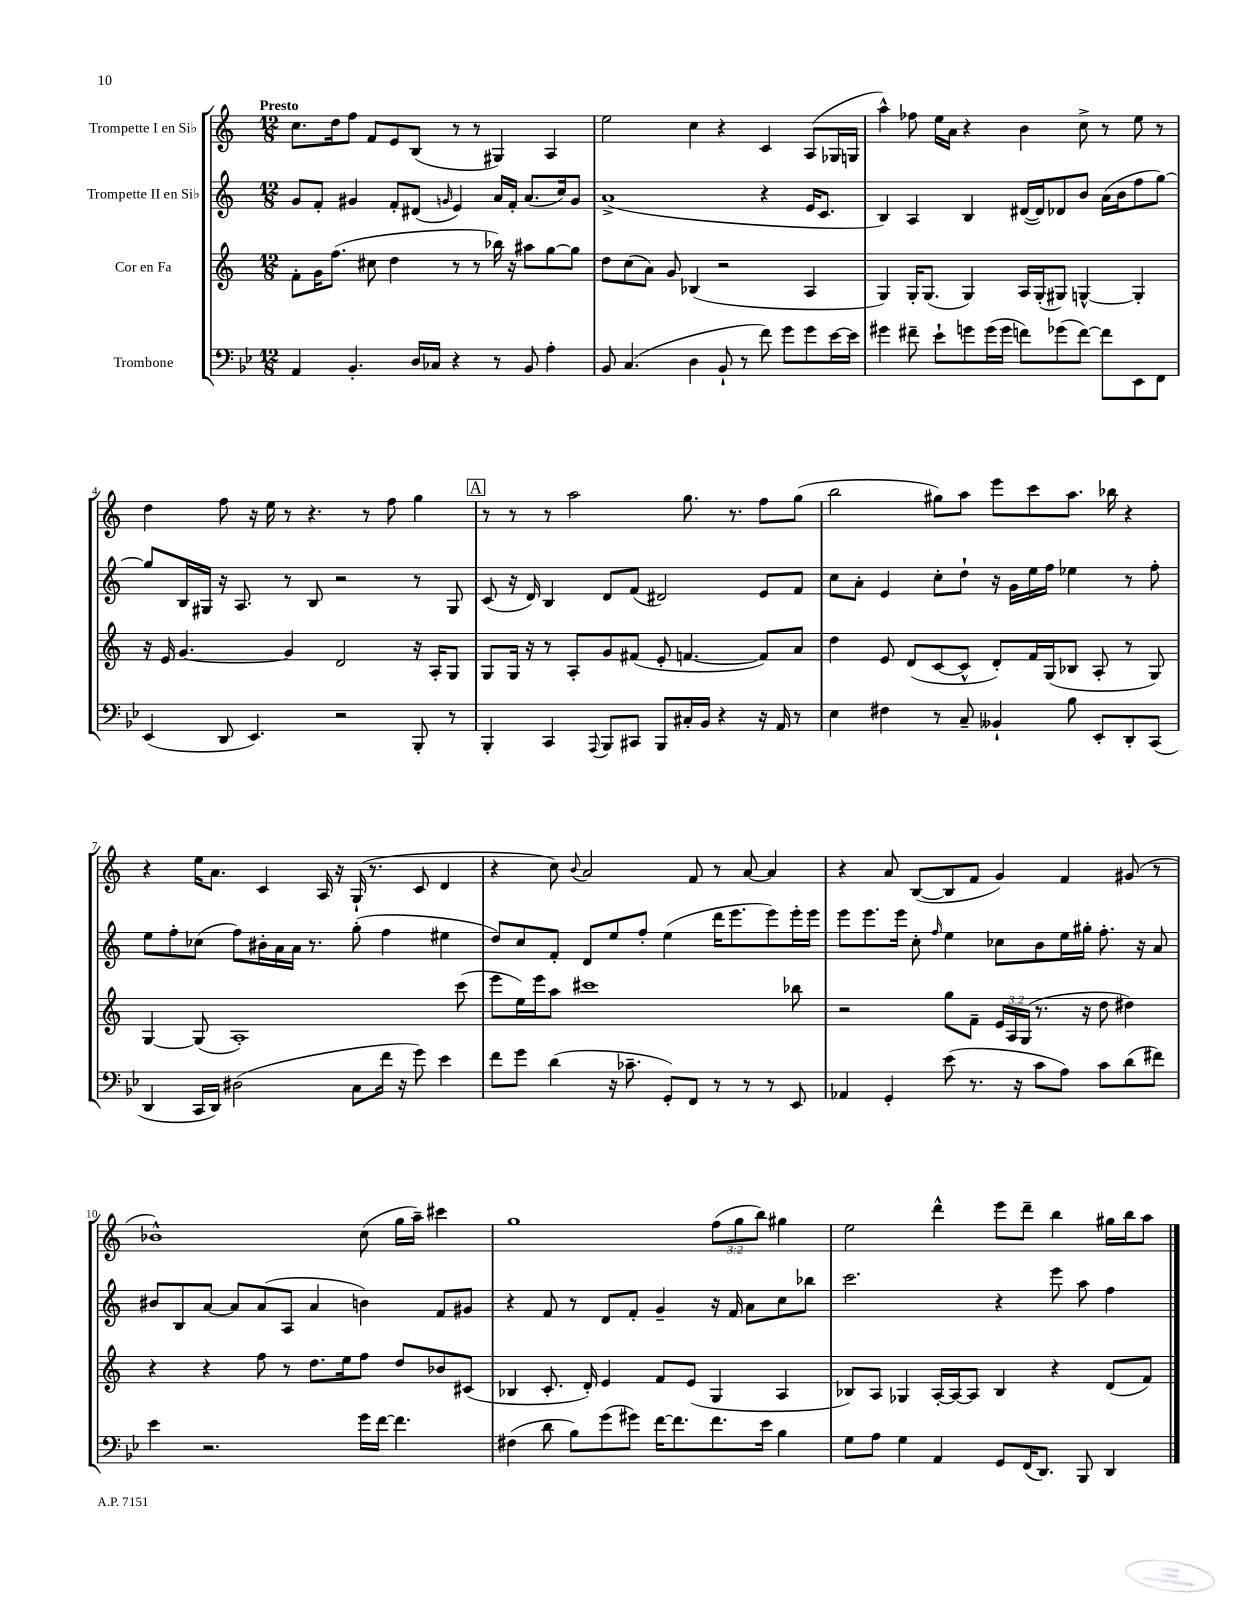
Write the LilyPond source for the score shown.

<<
\new StaffGroup <<
\new Staff = "s0" \with { instrumentName = "Trompette I en Sib" } {
    \clef treble \key c \major \numericTimeSignature \time 12/8 \override Staff.TupletNumber.text = #tuplet-number::calc-fraction-text \tempo "Presto"
    c''8. d''16 f''8 f'8 e'8 b8( r8 r8 gis4) a4 |
    e''2 c''4 r4 c'4 a8( ges16 g16 |
    a''4-^) fes''8 e''16 a'16 r4 b'4 c''8-> r8 e''8 r8 |
    d''4 f''8 r16 e''16 r8 r4. r8 f''8 g''4 |
    \mark \markup { \box "A" } r8 r8 r8 a''2 g''8. r8. f''8 g''8( |
    b''2 gis''8) a''8 e'''8 c'''8 a''8. bes''16 r4 |
    r4 e''16 a'8. c'4 a16 r16 g16-!( r8. c'8 d'4 |
    r4 c''8) \appoggiatura { b'8 } a'2 f'8 r8 a'8~ a'4 |
    r4 a'8 b8~( b8 f'8 g'4) f'4 gis'8( r8 |
    bes'1-^) c''8( g''16 a''16--) cis'''4 |
    g''1 \tuplet 3/2 { f''8( g''8 b''8) } gis''4 |
    e''2 d'''4-^ e'''8 d'''8-- b''4 gis''16 b''16 a''8 \bar "|." |
}
\new Staff = "s1" \with { instrumentName = "Trompette II en Sib" } {
    \clef treble \key c \major \numericTimeSignature \time 12/8
    g'8 f'8-. gis'4 f'8-. dis'8( \grace { g'16 } e'4) a'16 f'16-. a'8.( c''16) g'8 |
    a'1->( r4 e'16 c'8. |
    b4) a4 b4 dis'16~( dis'16) des'8 b'8 a'16( b'16 f''8 g''8~) |
    g''8 b16 gis16 r16 a8. r8 b8 r2 r8 gis8 |
    \mark \markup { \box "A" } c'8( r16 d'16) b4 d'8 f'8( dis'2) e'8 f'8 |
    c''8 a'8-. e'4 c''8-. d''8-! r16 g'16 e''16 f''16 ees''4 r8 f''8-. |
    e''8 f''8-. ces''8( f''8) bis'16-. a'16 a'16 r8. g''8-.( f''4 eis''4 |
    d''8) c''8 f'8-. d'8 e''8 f''8-. e''4( d'''16 e'''8. e'''8) e'''16-. e'''16 |
    e'''8 e'''8. e'''16 c''8-. \grace { f''16 } e''4 ces''8 b'8 e''16 gis''16-. f''8.-. r16 a'8 |
    bis'8 b8 a'8~ a'8 a'8( a8 a'4 b'4) f'8 gis'8 |
    r4 f'8 r8 d'8 f'8-. g'4-- r16 f'16 a'8 c''8 bes''8 |
    c'''2. r4 e'''8 a''8 f''4 \bar "|." |
}
\new Staff = "s2" \with { instrumentName = "Cor en Fa" } {
    \clef treble \key c \major \numericTimeSignature \time 12/8 \override Staff.TupletNumber.text = #tuplet-number::calc-fraction-text
    f'8-. g'16 f''8.( cis''8 d''4 r8 r8 bes''16) r16 ais''8 g''8~ g''8 |
    d''8 c''8( a'8) g'8 bes4( r2 a4 |
    g4) g16-. g8.( g4) a16 g16-.( gis8) g4~-^ g4-. |
    r16 e'16 g'4.~ g'4 d'2 r16 a16-. g8 |
    \mark \markup { \box "A" } g8 g16 r16 r8 a8-. g'8 fis'8( e'8-. f'4.~ f'8) a'8 |
    d''4 e'8 d'8( c'8~ c'8-^ d'8-.) f'16 g16( bes8 a8-. r8 g8) |
    g4~ g8( a1-.) c'''8( |
    e'''8 e''16) e'''16 a''8 cis'''1 bes''8 |
    r2 g''8 f'8-- \tuplet 3/2 { e'16 a16 g16( } r8. r16 d''8 dis''4) |
    r4 r4 f''8 r8 d''8. e''16 f''8 d''8 bes'8 cis'8( |
    bes4 c'8.-. d'16-.) e'4 f'8 e'8( g4 a4 |
    bes8) a8 ges4 a16~-. a16~ a8 bes4 r4 d'8( f'8) \bar "|." |
}
\new Staff = "s3" \with { instrumentName = "Trombone" } {
    \clef bass \key bes \major \numericTimeSignature \time 12/8
    a,4 bes,4.-. d16 ces16 r4 r8 bes,8 a4-. |
    bes,8 c4.( d4 bes,8-! r8 f'8) g'8 g'8 ees'16~ ees'16 |
    gis'4 fis'8-- ees'8-! g'8 g'16( g'16 f'8) ges'8( f'8~) f'8 ees,8 f,8 |
    ees,4( d,8 ees,4.) r2 bes,,8-. r8 |
    \mark \markup { \box "A" } bes,,4-. c,4 \appoggiatura { a,,8 } bes,,8 cis,8 bes,,8 cis16-. bes,16 r4 r16 a,16 r8 |
    ees4 fis4 r8 c8-- beses,4-! bes8 ees,8-. d,8-. c,8( |
    d,4 c,16 d,16) dis2( c8 f'16 r16 g'8) ees'4 |
    f'8 g'8 d'4( r16 ces'8.-- g,8-.) f,8 r8 r8 r8 ees,8 |
    aes,4 g,4-. ees'8( r8. r16 c'8 a8) c'8 d'8( fis'8) |
    ees'4 r2. g'16 f'16~ f'4. |
    fis4( d'8 bes8) g'8( gis'8) f'16~ f'8. f'8. ees'16 bes4 |
    g8 a8 g4 a,4 g,8 f,16( d,8.) bes,,8 d,4 \bar "|." |
}
>>
>>
